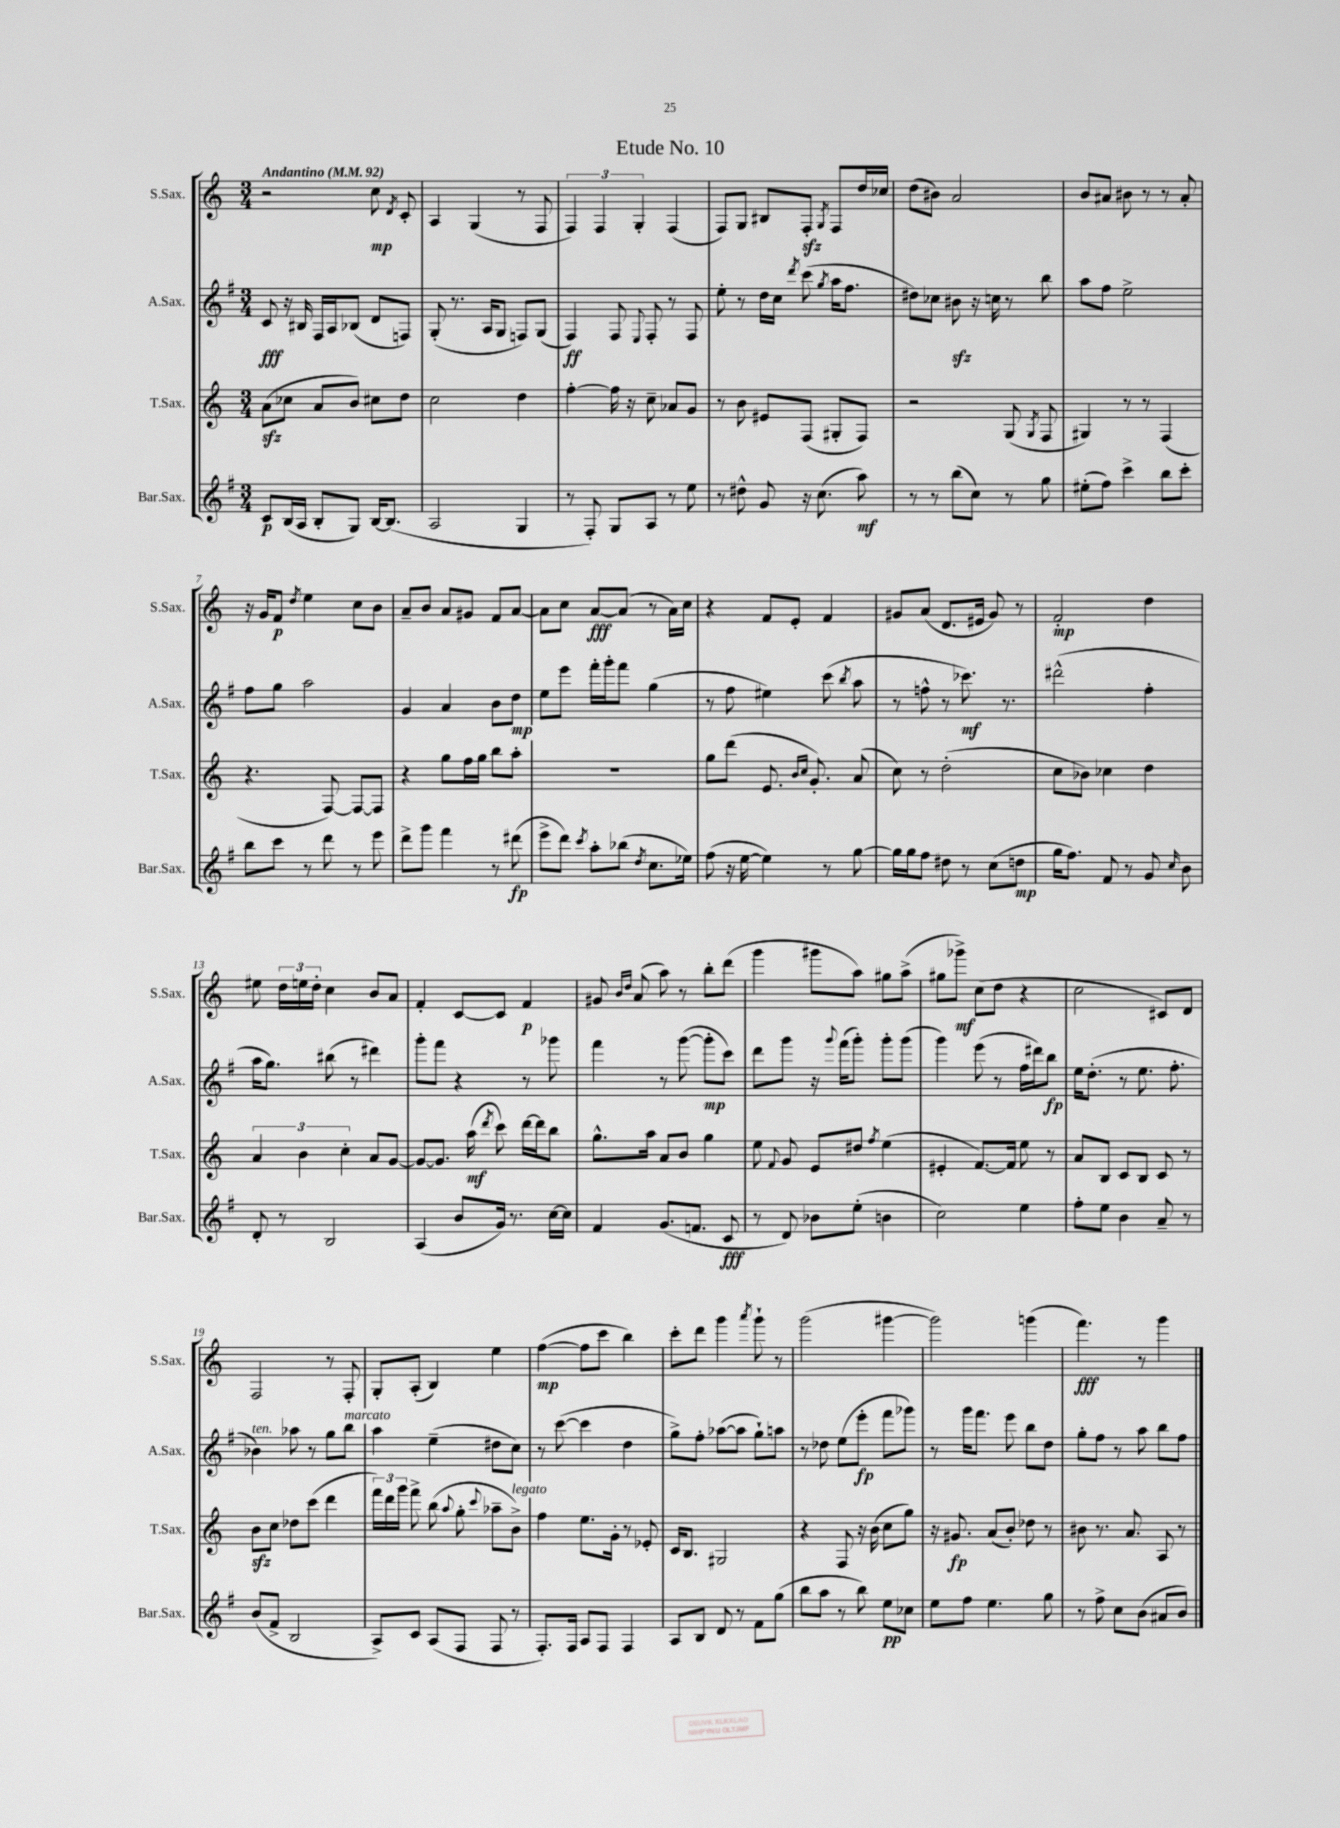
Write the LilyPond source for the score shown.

\header { title = "Etude No. 10" }
<<
\new StaffGroup <<
\new Staff = "s0" \with { instrumentName = "S.Sax." shortInstrumentName = "S.Sax." } {
    \clef treble \key c \major \numericTimeSignature \time 3/4 \tempo "Andantino" 4 = 92
    \autoBeamOff r2 c''8\mp \acciaccatura { d'8 } c'8-. |
    a4 g4( r8 f8 |
    \tuplet 3/2 { f4) f4 g4-. } f4( |
    f8[) g8] bis8[ f8]-.\sfz \acciaccatura { g8 } f8[ d''16 ces''16] |
    d''8[( bis'8]) a'2 |
    b'8[ ais'8] bis'8 r8 r8 ais'8-. |
    r16 g'16[ f'8]\p \acciaccatura { d''8 } e''4 c''8[ b'8] |
    a'8[-- b'8] a'8[ gis'8] f'8[ a'8]~ |
    a'8[ c''8] a'8[~\fff a'8]( r8 a'16[) c''16] |
    r4 f'8[ e'8]-. f'4 |
    gis'8[ a'8]( d'8.[ eis'16] gis'8) r8 |
    f'2-.\mp d''4 |
    eis''8 \tuplet 3/2 { d''16[ e''16 d''16]-. } c''4 b'8[ a'8] |
    f'4-. c'8[~ c'8] f'4\p |
    gis'8 \grace { b'16[ d''16] } a'8( a''8) r8 b''8[-. d'''8]( |
    g'''4 gis'''8[ a''8]) gis''8[ a''8]->( |
    gis''8[ ges'''8]->\mf) c''8[( d''8] r4 |
    c''2 cis'8[) d'8] |
    f2 r8 f8-. |
    g8[-. a8]-.( b4) e''4 |
    f''4~\mp( f''8[ c'''8] b''4) |
    c'''8[-. d'''8] g'''4 \acciaccatura { a'''8 } g'''8-! r8 |
    g'''2( gis'''4~ |
    gis'''2) g'''4( |
    f'''4.\fff) r8 g'''4 \bar "|." |
}
\new Staff = "s1" \with { instrumentName = "A.Sax." shortInstrumentName = "A.Sax." } {
    \clef treble \key g \major \numericTimeSignature \time 3/4
    \autoBeamOff c'8\fff r16 bis16 fis16[ a16 bes8]( d'8[ f8]) |
    g8-.( r8. a16[ g8] f8[) g8]( |
    fis4\ff) fis8 \appoggiatura { e8 } fis8-. r8 fis8 |
    e''8-. r8 d''16[ c''16] \acciaccatura { d'''8 } c'''8( \acciaccatura { g''8 } a''16[ fis''8.] |
    dis''8[) ces''8] bis'8\sfz r16 c''16 r8 b''8 |
    a''8[ fis''8] e''2-> |
    fis''8[ g''8] a''2 |
    g'4 a'4 b'8[ d''8]\mp |
    e''8[ e'''8] fis'''16[-. g'''16-. fis'''8] g''4( |
    r8 fis''8 eis''4) c'''8( \acciaccatura { b''8 } a''8 |
    r8 f''8-^ r8 ces'''8.\mf) r8. |
    dis'''2-^( fis''4-. |
    a''16[ g''8.]) bis''8( r8 dis'''4) |
    g'''8[-. fis'''8] r4 r8 ges'''8 |
    fis'''4 r8 g'''8~( g'''8[-.\mp c'''8]) |
    d'''8[ g'''8] r16 \appoggiatura { g'''8 } fis'''16[( g'''8]-.) g'''8[-. g'''8]( |
    g'''4) e'''8( r8 fis''16[ dis'''16) b''8]\fp |
    e''16[ d''8.]-.( r8 e''8. fis''8.-. |
    bes'4^\markup { \italic "ten." }) aes''8 r8 g''8[ b''8]^\markup { \italic "marcato" } |
    a''4 e''4--( dis''8[ c''8]) |
    r8 c'''8~( c'''4 d''4 |
    g''8[->) fis''8]-. aes''8[~( aes''8] g''8[-!) a''8] |
    r8 des''8 e''8[( e'''8]-.\fp fis'''8[ ges'''8]) |
    r8 g'''16[ fis'''8.] e'''8 b''8[ d''8] |
    g''8[-. fis''8] r8 a''8 b''8[ fis''8] \bar "|." |
}
\new Staff = "s2" \with { instrumentName = "T.Sax." shortInstrumentName = "T.Sax." } {
    \clef treble \key c \major \numericTimeSignature \time 3/4
    \autoBeamOff a'8[\sfz( ces''8] a'8[ b'8]) cis''8[ d''8] |
    c''2 d''4 |
    f''4~-. f''16 r16 c''8-- aes'8[ g'8] |
    r8 b'8 eis'8[ f8]( gis8[-. f8]) |
    r2 g8( \acciaccatura { g8 } f8 |
    gis4) r8 r8 f4( |
    r4. f8~) f8[~ f8] |
    r4 g''8[ f''16 g''16] b''8[ a''8]-. |
    R2. |
    g''8[ d'''8]( e'8. \grace { b'16[ c''16] } g'8.-.) a'8( |
    c''8) r8 d''2-.( |
    c''8[ bes'8]) ces''4 d''4 |
    \tuplet 3/2 { a'4 b'4 c''4-. } a'8[ g'8]~ |
    g'8[~ g'8.] a''16\mf( \acciaccatura { d'''8 } c'''8) d'''16[~ d'''16 b''8] |
    g''8.[-^ a''16] a'8[ b'8] g''4 |
    e''8 \appoggiatura { f'8 } g'8 e'8[ dis''8] \acciaccatura { f''8 } e''4( |
    eis'4-. f'8.[~) f'16] e''8 r8 |
    a'8[ b8] c'8[ b8] c'8 r8 |
    b'8[\sfz c''8] des''8[ c'''8]( d'''4 |
    \tuplet 3/2 { f'''16[) d'''16 g'''16] } f'''8-> b''8( \appoggiatura { a''8 } g''8-. \appoggiatura { c'''8 } aes''8[-- b'8]->^\markup { \italic "legato" }) |
    f''4 e''8.[ g'16]-. r8 ees'8-. |
    c'16[ b8.] gis2 |
    r4 f8 r16 b'16( c''8[ g''8]) |
    r16 gis'8.\fp a'8[( b'8]-.) des''8 r8 |
    bis'8 r8. a'8. a8 r8 \bar "|." |
}
\new Staff = "s3" \with { instrumentName = "Bar.Sax." shortInstrumentName = "Bar.Sax." } {
    \clef treble \key g \major \numericTimeSignature \time 3/4
    \autoBeamOff c'8[\p b16( a16] b8[-. g8]) b16[~ b8.]( |
    a2 g4 |
    r8 fis8-.) g8[ a8] r8 e''8 |
    r8 dis''8-^ g'8 r16 c''8.( a''8\mf) |
    r8 r8 b''8[( c''8]) r8 g''8 |
    eis''8[-.( fis''8]) c'''4-> b''8[ c'''8]-. |
    b''8[ c'''8] r8 d'''8 r8 e'''8 |
    d'''8[-> g'''8] fis'''4 r8 dis'''8\fp( |
    e'''8[-> d'''8]) \acciaccatura { c'''8 } a''8[-. bes''8]( \acciaccatura { d''8 } c''8.[ ees''16]) |
    fis''8( r16 e''16~ e''4) r8 g''8~ |
    g''16[ g''16 fis''8] dis''8 r8 c''8[( d''8]\mp |
    g''16[ fis''8.]) fis'8 r8 g'8 \grace { c''16 } b'8 |
    d'8-. r8 b2 |
    a4( b'8[ g'16]) r8. c''16[~ c''16] |
    fis'4 g'8.[( f'8.] c'8\fff |
    r8 d'8) bes'8[ e''8]-.( b'4 |
    c''2) e''4 |
    fis''8[-. e''8] b'4 a'8-- r8 |
    b'8[( fis'8]-> b2 |
    a8[->) c'8] a8[( fis8] fis8 r8 |
    fis8.[-.) fis16] a8[ fis8] fis4 |
    a8[ b8] d'8 r8 fis'8[ g''8]( |
    b''8[ a''8] r8 b''8) e''8[\pp ces''8] |
    e''8[ fis''8] e''4. g''8 |
    r8 fis''8-> c''8[ b'8]( ais'8[ b'8]) \bar "|." |
}
>>
>>
